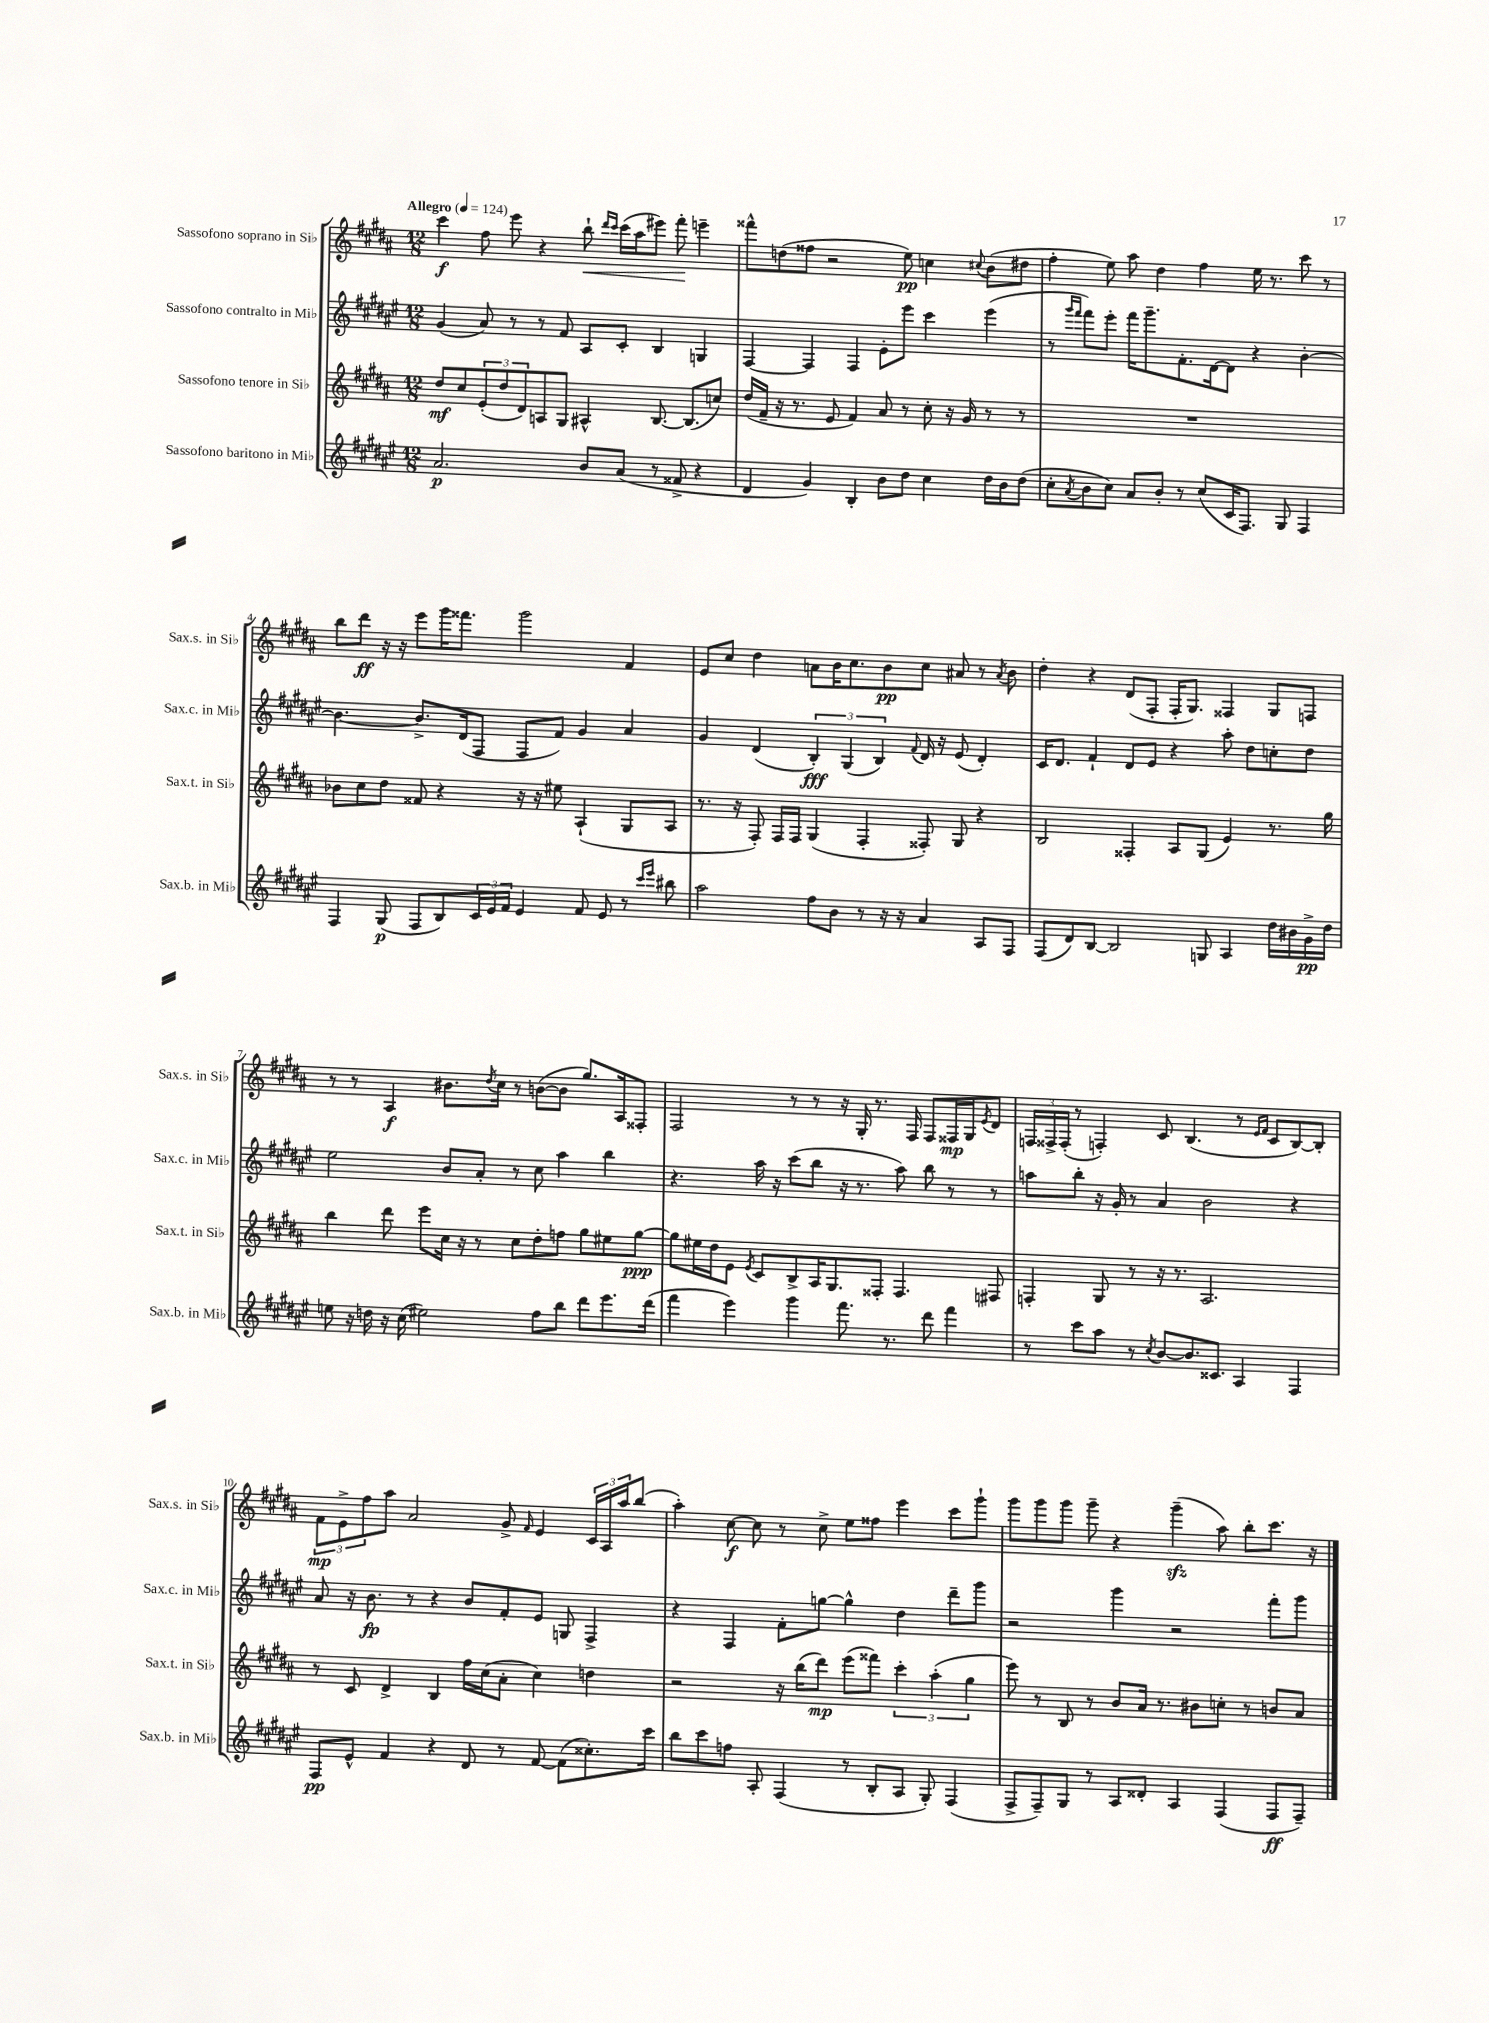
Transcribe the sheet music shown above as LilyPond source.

<<
\new StaffGroup <<
\new Staff = "s0" \with { instrumentName = "Sassofono soprano in Sib" shortInstrumentName = "Sax.s. in Sib" } {
    \clef treble \key b \major \numericTimeSignature \time 12/8 \tempo "Allegro" 4 = 124
    cis'''4\f fis''8 e'''8 r4 b''8-!\< \grace { dis'''16 cis'''16 } cis'''16( ais''16 eis'''8) fis'''8-.\! e'''4-- |
    fisis'''8-^ d''8( fisis''8 r2 e''8\pp) c''4 \appoggiatura { cis''8 } b'8( dis''8 |
    fis''4-. e''8) ais''8 dis''4 fis''4 e''16 r8. cis'''8 r8 |
    b''8 dis'''8\ff r16 r16 e'''8 gis'''16 fisis'''8. gis'''2 fis'4 |
    e'8 cis''8 dis''4 a'8 b'16 cis''8. b'8\pp cis''8 ais'8 r8 \acciaccatura { ais'8 } b'8 |
    dis''4-. r4 dis'8( fis8-. fis16-. gis8.) fisis4 gis8 f8 |
    r8 r8 ais4\f bis'8. \acciaccatura { dis''8 } cis''16 r8 b'8~( b'8 gis''8.) ais16 fisis8-. |
    fis2 r8 r8 r16 gis16-. r8. fis16 fis8 fisis16\mp gis16 \acciaccatura { e'8 } dis'8 |
    \tuplet 3/2 { f16 fisis16-> fisis16-.( } r8 f4-.) cis'8 b4.( r8 \grace { e'16 fis'16 } cis'8 b8~) b8-. |
    \tuplet 3/2 { fis'8\mp e'8-> fis''8 } ais''8 ais'2 gis'8-> \grace { fis'16 } e'4 \tuplet 3/2 { cis'16 ais16 ais''16 } b''8( |
    ais''4-.) cis''8~\f cis''8 r8 cis''8-> e''8 fisis''8 e'''4 cis'''8 gis'''8-! |
    gis'''8 gis'''8 gis'''8 gis'''8-- r4 gis'''4--\sfz( ais''8) b''8-. cis'''8. r16 \bar "|." |
}
\new Staff = "s1" \with { instrumentName = "Sassofono contralto in Mib" shortInstrumentName = "Sax.c. in Mib" } {
    \clef treble \key fis \major \numericTimeSignature \time 12/8
    gis'4( ais'8) r8 r8 fis'8 ais8 cis'8-. b4 g4 |
    fis4~ fis4 fis4 eis'8-. eis'''8 cis'''4 eis'''4( |
    r8 \grace { gis'''16 fis'''16 } fis'''8) eis'''8-. fis'''16 gis'''8.-- fis'8.-. dis'16~ dis'8 r4 b'4~-. |
    b'4.~ b'8.-> dis'16( fis8 fis8 fis'8) gis'4 ais'4 |
    gis'4 dis'4( \tuplet 3/2 { b4-.\fff) gis4( b4) } \appoggiatura { fis'8 } dis'16 r16 eis'8( dis'4-.) |
    cis'16 dis'8. fis'4-! dis'8 eis'8 r4 ais''8-. dis''8 c''8-. dis''8 |
    eis''2 b'8 ais'8-. r8 cis''8 ais''4 b''4 |
    r4. ais''16 r16 cis'''8( b''8 r16 r8. ais''8) b''8 r8 r8 |
    a''8 b''8-. r16 gis'16-. r8 ais'4 b'2 r4 |
    ais'8 r16 b'8.\fp r8 r4 b'8 fis'8-. eis'8 g8 fis4-> |
    r4 fis4 fis'8-. g''8~ g''4-^ dis''4 dis'''8-- gis'''8 |
    r2 gis'''4 r2 fis'''8-. gis'''8 \bar "|." |
}
\new Staff = "s2" \with { instrumentName = "Sassofono tenore in Sib" shortInstrumentName = "Sax.t. in Sib" } {
    \clef treble \key b \major \numericTimeSignature \time 12/8
    dis''8\mf cis''8 \tuplet 3/2 { e'8-.( dis''8 dis'8) } a8 gis8 ais4-^ b8.~ b8.( c''8) |
    dis''16( fis'16-- r16 r8. e'8 fis'4) ais'8 r8 cis''8-. r16 gis'16 r8 r8 |
    R1. |
    bes'8 cis''8 dis''8 fisis'8 r4 r16 r16 eis''8 ais4-!( gis8 ais8 |
    r8. r16 fis8-.) fis16 fis16 gis4( fis4-. fisis8-.) gis8 r4 |
    b2 fisis4-. ais8 gis8( e'4) r8. gis''16 |
    b''4 dis'''8 e'''8 cis''16 r16 r8 cis''8 dis''8-. f''8 gis''8 eis''8 gis''8~\ppp |
    gis''8 eis''16 dis''16 e'8 \acciaccatura { e'8 } cis'8 b8-> ais16 gis8. fisis8-. fisis4. fis8 |
    f4-. gis8 r8 r16 r8. ais2. |
    r8 cis'8 dis'4-> b4 fis''16 cis''16( ais'8-. cis''4) d''4 |
    r2 r16 b''16( dis'''8\mp) e'''8( fisis'''8) \tuplet 3/2 { cis'''4-. ais''4-.( gis''4 } |
    e'''8) r8 b8 r8 b'8 ais'16 r8. bis'8 c''8-. r8 b'8 ais'8 \bar "|." |
}
\new Staff = "s3" \with { instrumentName = "Sassofono baritono in Mib" shortInstrumentName = "Sax.b. in Mib" } {
    \clef treble \key fis \major \numericTimeSignature \time 12/8
    ais'2.\p b'8 ais'8( r8 fisis'8-> r4 |
    dis'4 gis'4) b4-. b'8 dis''8 cis''4 dis''16 b'16 dis''8( |
    cis''8-. \acciaccatura { ais'8 } b'8 cis''8) ais'8 b'8-. r8 cis''8( cis'16 fis8.) gis8 fis4 |
    fis4 gis8\p( fis8 b8) \tuplet 3/2 { cis'16 eis'16 fis'16 } eis'4 fis'8 eis'8 r8 \grace { cis'''16 eis'''16 } bis''8 |
    ais''2 fis''8 b'8 r8 r16 r16 ais'4 ais8 fis8 |
    fis8( dis'8) b8~ b2 g8 ais4 dis''16 bis'16 gis'16->\pp dis''16 |
    e''8 r16 d''16 r16 cis''16( eis''2) fis''8 b''8 dis'''8 eis'''8. dis'''16( |
    fis'''4 eis'''4) gis'''4 fis'''8. r8. dis'''8 fis'''4 |
    r8 cis'''8 ais''8 r8 \acciaccatura { cis''8 } b'8~ b'8. cisis'8. ais4 fis4 |
    fis8\pp eis'8-^ fis'4 r4 dis'8 r8 fis'8~ fis'8( cisis''8.-.) cis'''16 |
    b''8 cis'''8 f''8 ais8-. fis4( r8 b8-. ais8 gis8-.) fis4( |
    fis8-> fis8--) gis8 r8 ais8 disis'8-. ais4 fis4( fis8\ff fis8--) \bar "|." |
}
>>
>>
